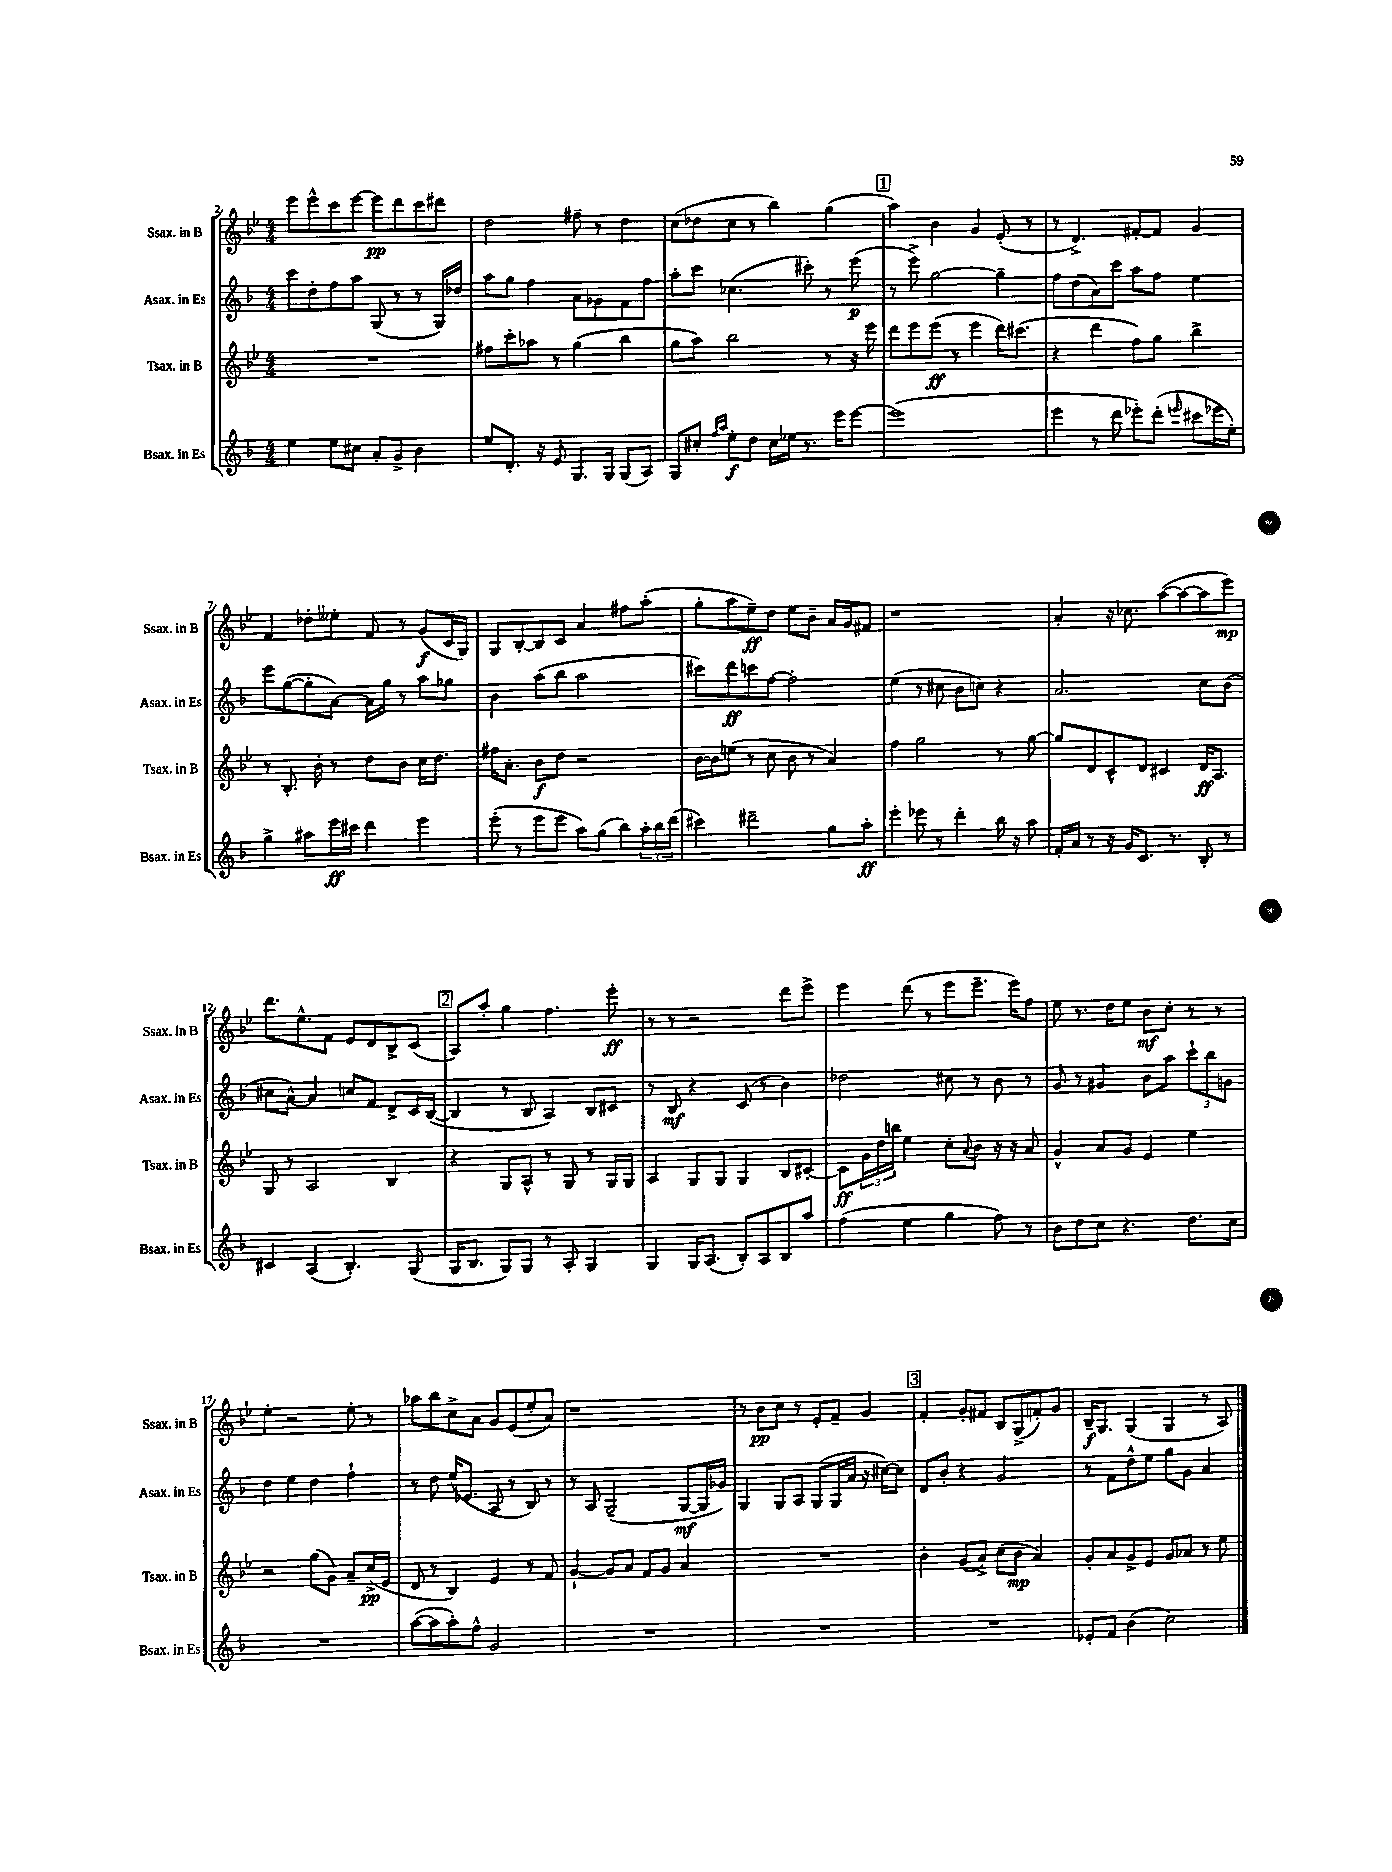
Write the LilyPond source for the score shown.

<<
\new StaffGroup <<
\new Staff = "s0" \with { instrumentName = "Ssax. in B" shortInstrumentName = "Ssax. in B" } {
    \clef treble \key bes \major \numericTimeSignature \time 4/4
    ees'''8 ees'''8-^ c'''8 ees'''8~ ees'''8\pp d'''8 c'''8 dis'''8 |
    d''2 fis''8-- r8 d''4 |
    c''8( des''8 c''8 r8 bes''4) g''4( |
    \mark \markup { \box "1" } a''4) bes'4 g'4 ees'8-.( r8 |
    r8 d'4.->) fis'8~-. fis'8 g'4 |
    f'4 des''8-. eeses''8-. f'8 r8 g'8\f( c'16 g16) |
    g8 bes8~-. bes8 c'8 a'4 fis''8 a''8-.( |
    g''8-. a''8 ees''8--\ff) d''8 ees''8 bes'8-- a'16 g'16 fis'8 |
    r1 |
    a'4-. r16 ces''8. a''8~( a''8~ a''8 ees'''8\mp) |
    d'''8. ees''8.-^ f'8 ees'8 d'8 bes8-> c'8( |
    \mark \markup { \box "2" } a8) a''8-. g''4 f''4. ees'''8-.\ff |
    r8 r8 r2 d'''8 ees'''8-> |
    ees'''4 d'''8( r8 ees'''8 ees'''8.-- ees'''16) f''8 |
    ees''8 r8. d''16 ees''8 bes'8\mf c''8-. r8 r8 |
    ees''4-. r2 ees''8-. r8 |
    aes''8 bes''8 c''8-> a'8 g'8 ees'8( ees''8-. a'8) |
    r1 |
    r8 bes'8\pp c''8 r8 ees'8-. f'8-- g'4 |
    \mark \markup { \box "3" } f'4-. g'8-. fis'8 bes8 g8->( f'8-.) g'8 |
    bes16--\f g8. g4( g4 r8 a8) \bar "|." |
}
\new Staff = "s1" \with { instrumentName = "Asax. in Es" shortInstrumentName = "Asax. in Es" } {
    \clef treble \key f \major \numericTimeSignature \time 4/4
    c'''8 d''8-. f''8 a''8 g8( r8 r8 g16) des''16 |
    a''8 g''8 f''4 a'8 ges'8 f'8 f''8 |
    a''8-. c'''8 ces''4.( cis'''8-.) r8 e'''8\p( |
    \mark \markup { \box "1" } r8 e'''8->) g''2~ g''4-- |
    f''8 d''8( a'8) c'''8 a''8 f''8 e''4 |
    e'''8 g''8~( g''8-. a'8~) a'16 g''16 r8 a''8 ges''8 |
    bes'4 a''8( bes''8 a''2 |
    cis'''8) d'''8\ff c'''8 f''8~ f''2-. |
    e''4( r8 cis''8 bes'8 c''8) r4 |
    a'2. c''8 bes'8( |
    cis''8 a'8~-^) a'4 c''8 f'8 d'8-> c'16 bes16~( |
    \mark \markup { \box "2" } bes4 r8 bes8 a4) bes8 cis'8 |
    r8 bes8\mf r4 c'8( r8 bes'4) |
    des''2 cis''8 r8 bes'8 r8 |
    g'8 r8 gis'4 bes'8 a''8 \tuplet 3/2 { c'''8-! bes''8 g'8 } |
    d''4 e''4 d''4 f''4-! |
    r8 d''8 e''16( ees'8. a8 r8 bes8) r8 |
    r8 a8 g2--( g8~\mf g16 ges'16) |
    g4 g8 a8 g8( g16 a'16 r16 cis''16~) cis''8 |
    \mark \markup { \box "3" } d'8 bes'8-. r4 g'2 |
    r8 f'8 d''8-^ e''8 g''8 g'8 a'4 \bar "|." |
}
\new Staff = "s2" \with { instrumentName = "Tsax. in B" shortInstrumentName = "Tsax. in B" } {
    \clef treble \key bes \major \numericTimeSignature \time 4/4
    R1 |
    fis''8 c'''8-. aes''8 r8 g''4( bes''4 |
    g''8 a''8) bes''2 r8 r16 ees'''16 |
    \mark \markup { \box "1" } d'''8 ees'''8 ees'''8\ff( r8 ees'''4 d'''16) cis'''8.( |
    r4 d'''4 f''8) g''8 bes''4-> |
    r8 bes8.-. bes'16-. r8 d''8 bes'8 c''16 d''8. |
    fis''16 a'8.-. bes'8\f d''8 r2 |
    bes'16~ bes'16 e''8( r8 c''8 bes'8 r8 a'4) |
    f''4 g''2 r8 g''8~ |
    g''8 d'8 c'8-^ d'8 cis'4 d'16\ff a8. |
    g8 r8 a2 bes4 |
    \mark \markup { \box "2" } r4 g8 a8-^ r8 g8 r8 g16 g16 |
    a4 g8 g8 g4 bes8 cis'8~-. |
    cis'8\ff \tuplet 3/2 { g'16 d''16 b''16 } ees''4 c''8-. \appoggiatura { a'8 } bes'8 r16 r16 a'8 |
    g'4-^ a'8 g'8 ees'4 ees''4 |
    r2 g''8( g'8) a'8-- c''16->\pp( ees'16 |
    d'8 r8 bes4) ees'4 r8 f'8 |
    g'4~-! g'8 a'8 f'8 g'8 a'4 |
    R1 |
    \mark \markup { \box "3" } bes'4-. g'8( a'8->) c''8( bes'8\mp a'4) |
    g'8-. a'8 g'8-> ees'8 g'8 aes'8 r8 ees''8 \bar "|." |
}
\new Staff = "s3" \with { instrumentName = "Bsax. in Es" shortInstrumentName = "Bsax. in Es" } {
    \clef treble \key f \major \numericTimeSignature \time 4/4
    e''4 e''8 cis''8 a'8-. g'8-> bes'4 |
    e''8 d'8.-. r16 e'8 g8. g16 g8( a8) |
    g8 cis''8-. \grace { f''16 a''16 } e''8-.\f d''8 cis''16 ees''16 r8. e'''16 e'''8~ |
    \mark \markup { \box "1" } e'''1( |
    e'''4 r8 d'''8 ees'''8-.) d'''8-.( \grace { e'''16 } cis'''8 ees'''16 e''16-.) |
    g''4-> ais''8 e'''16\ff cis'''16 d'''4 e'''4 |
    e'''8-.( r8 e'''8 e'''8 a''8) g''8( bes''8) \tuplet 3/2 { a''16-. bes''16 d'''16( } |
    cis'''4) dis'''2-- g''8 a''8-.\ff |
    e'''4-. ees'''8 r8 d'''4-. bes''16 r16 a''8 |
    f'16-. a'16 r8 r16 g'16 c'8. r8. bes8-. r8 |
    cis'4 a4( bes4.-.) g8( |
    \mark \markup { \box "2" } g16 bes8. g8) g8 r8 a8-. g4 |
    g4 g16 a8.( bes8-.) a8 bes8 a''8 |
    f''4( e''4 g''4 f''8) r8 |
    bes'8 d''8 c''8 r4. d''8. c''16 |
    R1 |
    a''8~( a''8 a''8-.) f''8-^ g'2 |
    R1 |
    R1 |
    \mark \markup { \box "3" } R1 |
    ees'8-. f'8 bes'4( c''2) \bar "|." |
}
>>
>>
\layout { \context { \Score currentBarNumber = #2 } }
